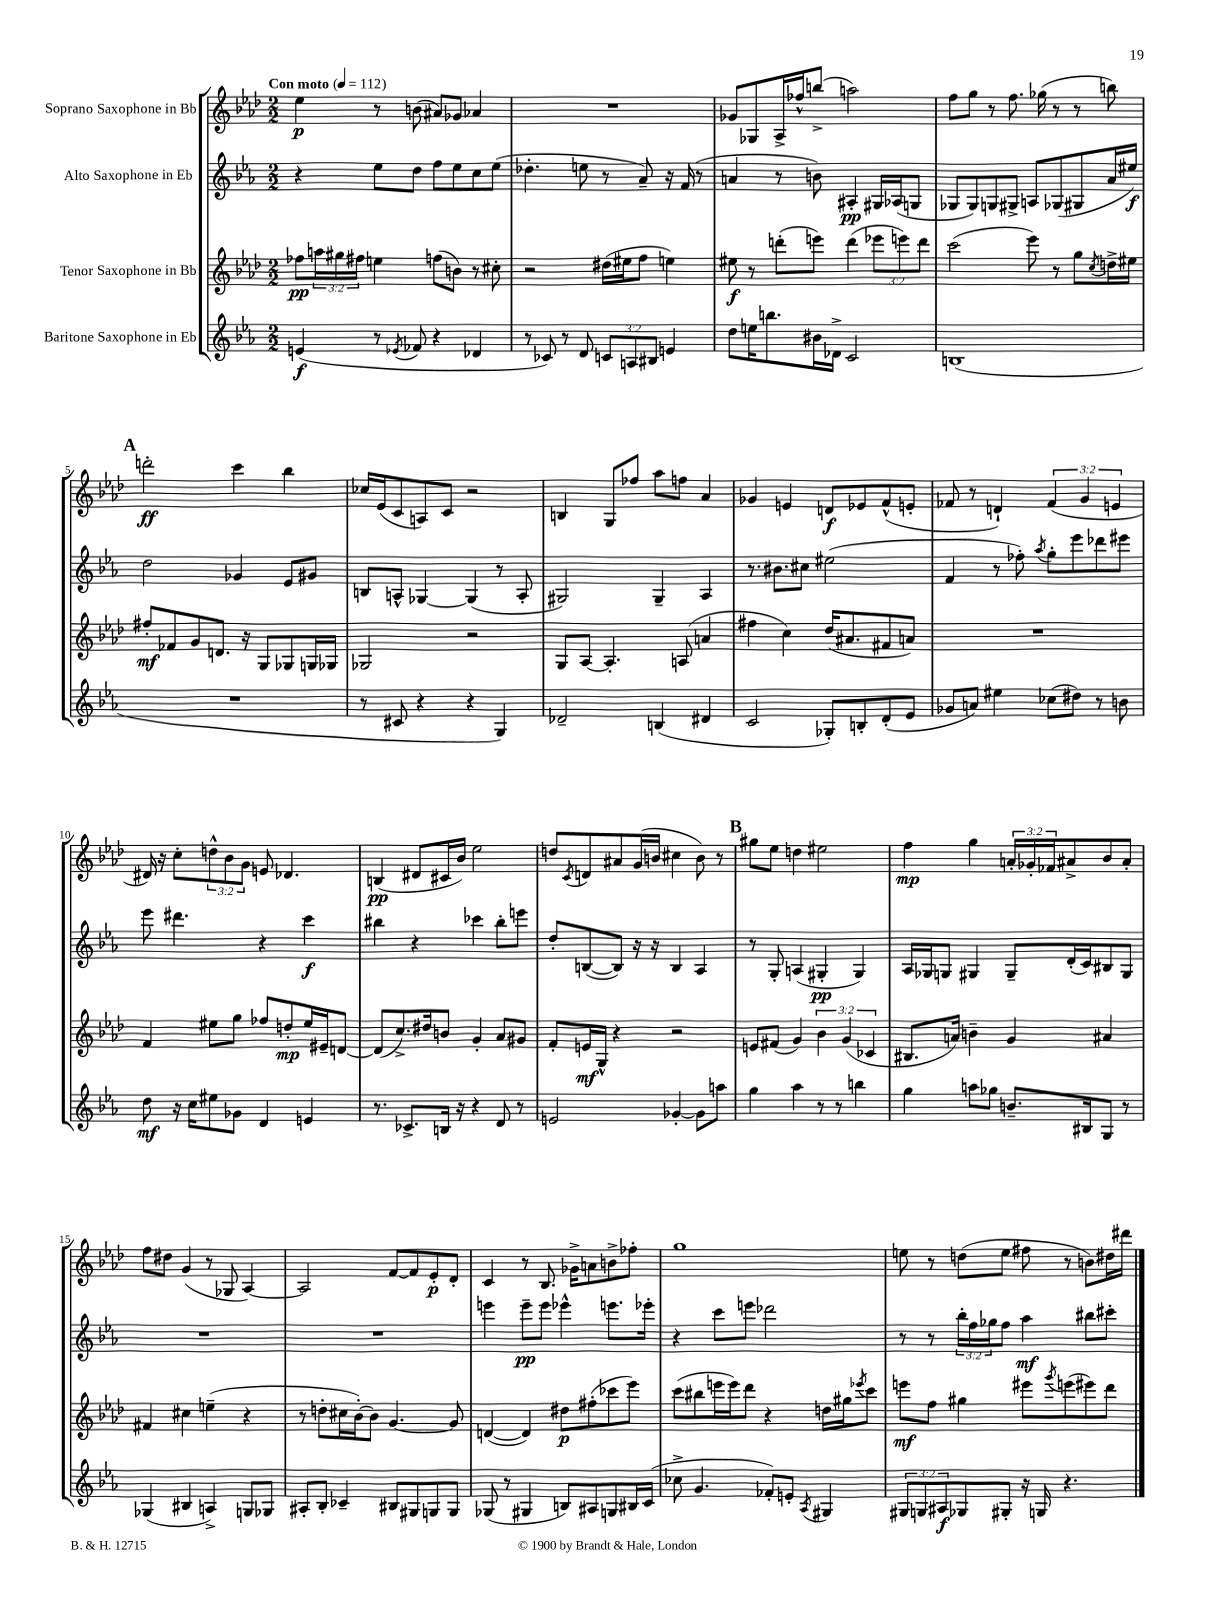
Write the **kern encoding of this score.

**kern	**kern	**kern	**kern
*staff4	*staff3	*staff2	*staff1
*clefG2	*clefG2	*clefG2	*clefG2
*k[b-e-a-]	*k[b-e-a-d-]	*k[b-e-a-]	*k[b-e-a-d-]
*M2/2	*M2/2	*M2/2	*M2/2
*MM112	*MM112	*MM112	*MM112
(4e/	8ff-\L	4r	4ee-\
.	24aa\L	.	.
.	24gg#\	.	.
.	24ff#\JJ	.	.
8r	4ee\	8ee-\L	8r
8qe-/	.	.	.
8f-/	.	8dd\J	(8b\
4r	(8ff\L	8ff\L	8a#/L)
.	8b\J)	8ee-\	8g-/J
4d-/	8r	8cc\	4a-/
.	8cc#'\	(8ee-\J	.
=	=	=	=
8r	2r	4.dd-'\	1r
8c-/)	.	.	.
8r	.	.	.
8d/	.	8ee\	.
12c/L	(16dd#\LL	8r	.
.	16ee#\J	.	.
12A/	.	.	.
.	8ff\J	8a-~/)	.
12B#/J	.	.	.
4e/	4ee\)	16r	.
.	.	(16f/	.
.	.	8r	.
=	=	=	=
8dd\L	8ee#\	4a/	8g-/L
16ee\K	8r	.	8G-/
8.bb\	.	.	.
.	(8ddd'\L	8r	16A-^/L
.	.	.	16ff-^^/J
16b#\L	8eee\J)	8b\)	(8bb^/J
16d-^\JJ	.	.	.
2c/	(4ddd\	4A#'/	2aa\)
.	12eee-\L	16G#/LL	.
.	.	(16A-/J	.
.	12eee\)	.	.
.	.	8G/J	.
.	12ddd\J	.	.
=	=	=	=
(1B	(2ccc\	8G-/L	8ff\L
.	.	8G-/)	8gg\J
.	.	8G/	8r
.	.	8G#^/J	8.ff\
.	8eee-\)	8A/L	.
.	.	.	(16gg-\
.	8r	(8G-/	8r
.	8gg\L	8G#/	8r
.	8qcc/	.	.
.	16dd^\L	16a-/L	8bb\)
.	16ee#\JJ	16ee#/JJ)	.
=	=	=	=
1r	8ff#'/L	2dd\	2ddd'\
.	8f-/	.	.
.	8g/	.	.
.	8.d/J	.	.
.	.	4g-/	4ccc\
.	16r	.	.
.	8G/L	.	.
.	8G-/	8e-/L	4bb-\
.	16G/L	8g#/J	.
.	16G-/JJ	.	.
=	=	=	=
8r	2G-/	8B/L	16cc-/LL
.	.	.	(16e-/J
8c#/	.	8A^^/J	8c/
4r	.	[4G-/	8A/)
.	.	.	8c/J
4r	2r	(4G-/]	2r
4G/)	.	8r	.
.	.	8A'/	.
=	=	=	=
2d-~/	8G/L	2G#/)	4B/
.	[8A-/J	.	.
.	4.A-'/]	.	8G/L
.	.	.	8ff-/J
(4B/	.	4G#~/	8aa-\L
.	(8A/	.	8ff\J
4d#/	4a/	4A-/	4a-/
=	=	=	=
2c/	4ff#\	8.r	4g-/
.	.	8.b#\L	.
.	4cc\)	.	4e/
.	.	8cc#\J	.
8G-'/L)	(16dd-/LK	(2ee#\	8d/L
.	8.a#/	.	.
8B'/	.	.	8e-/
(8d'/	8f#/	.	(8f^^/
8e-/J	8a/J)	.	8e'/J
=	=	=	=
8g-/L	1r	4f/	8f-/
8a/J)	.	.	8r
4ee#\	.	8r	4d`/)
.	.	8ff-'\)	.
.	.	8qaa-/	.
(8cc-\L	.	8gg'\L	(6f-/
8dd#\J)	.	8eee-\	.
.	.	.	6g/
8r	.	8ddd-\	.
.	.	.	6e/
8b\	.	8eee#\J	.
=	=	=	=
8dd\	4f/	8eee-\	16d#/)
.	.	.	16r
16r	.	4.ddd#\	8cc'\L
16cc\LK	.	.	.
8ee#\	8ee#\L	.	12dd^^\
.	.	.	12b-\
8g-\J	8gg\J	.	.
.	.	.	12g\J
4d/	8ff-/L	4r	8e/
.	8dd'/	.	4.d-/
4e/	16ee#/L	4ccc\	.
.	16e#~/J	.	.
.	[8d/J	.	.
=	=	=	=
8.r	(8d/]L	4bb#\	(4B/
.	8.cc^/)	.	.
8.c-^/L	.	.	.
.	.	4r	8d#/L
.	16dd#/k	.	.
16B/Jk	8b/J	.	16c#/L
16r	.	.	16b-/JJ)
4r	4g'/	4ccc-\	2ee-\
8d/	8a-/L	8bb#'\L	.
8r	8g#/J	8eee\J	.
=	=	=	=
2e/	8f'/L	8dd'/L	8dd/L
.	.	.	8qc/
.	16e/L	([8B/	8d/
.	16G^^/JJ	.	.
.	4r	8B/]J)	8a#/
.	.	16r	(16g/L
.	.	16r	16b/JJ
[4g-'/	2r	4B/	4cc#\
8g-\]L	.	4A-/	8b\)
8aa\J	.	.	8r
=	=	=	=
4gg\	8e/L	8r	8gg#\L
.	(8f#/J	8G'/	8ee-\J
4aa-\	4g/)	(4A/	4dd\
8r	6b-\	4G#'/	2ee#\
8r	.	.	.
.	(6g/	.	.
4bb\	.	4G#/)	.
.	6c-/	.	.
=	=	=	=
4gg\	8.B#/L	16A-/LL	4ff\
.	.	16G-/J	.
.	.	8G/J	.
.	16a/Jk)	.	.
8aa\L	4b~\	4G#/	4gg\
8gg-\J	.	.	.
8.b~/L	4g/	8G#~/L	24a'/LL
.	.	.	24g-'/
.	.	.	24f-/J
.	.	(16d'/L	8a#^/
16B#/k	.	16c/J)	.
8G/J	4a#/	8B#/	8b-/
8r	.	8G#/J	8a#'/J
=	=	=	=
(4G-/	4f#/	1r	8ff\L
.	.	.	8dd#\J
4B#/	4cc#\	.	(4g/
4A^/)	(4ee~\	.	8r
.	.	.	8G-/
8G/L	4r	.	[4A-/)
8G-/J	.	.	.
=	=	=	=
8A#'/L	8r	1r	2A-/]
8B-'/J	8dd'\L	.	.
4c-~/	16cc#\L	.	.
.	[16b-'\J)	.	.
.	8b-\]J	.	.
8B#/L	[4.g/	.	[8f/L
8G#/	.	.	8f/]
8G/	.	.	8e-'/
8G/J	8g/]	.	8d-'/J
=	=	=	=
(8G-/	([4d/	4eee\	4c/
8r	.	.	.
4G#/	4d/])	8eee~\L	8r
.	.	8eee\J	8.B-/
8B/L)	8dd#\L	4eee-^^\	.
.	.	.	16g-^\LK
8A#/	(8ff#'\	.	8a\
8G/	8ccc-\	8.eee\L	8b^\
16B#/L	8eee-\J)	.	8ff-'\J
(16c/JJ	.	16eee-'\Jk	.
=	=	=	=
8cc-^\	(8ccc\L	4r	1gg
4.g/	8bb#\	.	.
.	16eee\L	8ccc\L	.
.	16eee\J)	.	.
.	8ddd-\J	8eee\J	.
8f-'/L)	4r	2ddd-\	.
8e'/J	.	.	.
8qA-/	.	.	.
4G#/	16dd\LL	.	.
.	16gg#\J	.	.
.	8qeee-/	.	.
.	8ccc\J	.	.
=	=	=	=
12G#/L	8eee\L	8r	8ee\
12G/	.	.	.
.	8ff\J	8r	8r
12A#/	.	.	.
8G-/	4gg#\	24bb-'\LL	(8dd\L
.	.	24ff\	.
.	.	24gg-\J	.
8G#'/J	.	8ff\J	8ee\J
16r	8eee#\L	4aa-\	8ff#\
16G/	.	.	.
.	8qggg/	.	.
4.r	(8eee\	.	8r
.	8eee#\)	8bb#\L	8b\L)
.	8ddd-\J	8ccc#'\J	16dd#\L
.	.	.	16ddd#\JJ
==	==	==	==
*-	*-	*-	*-
